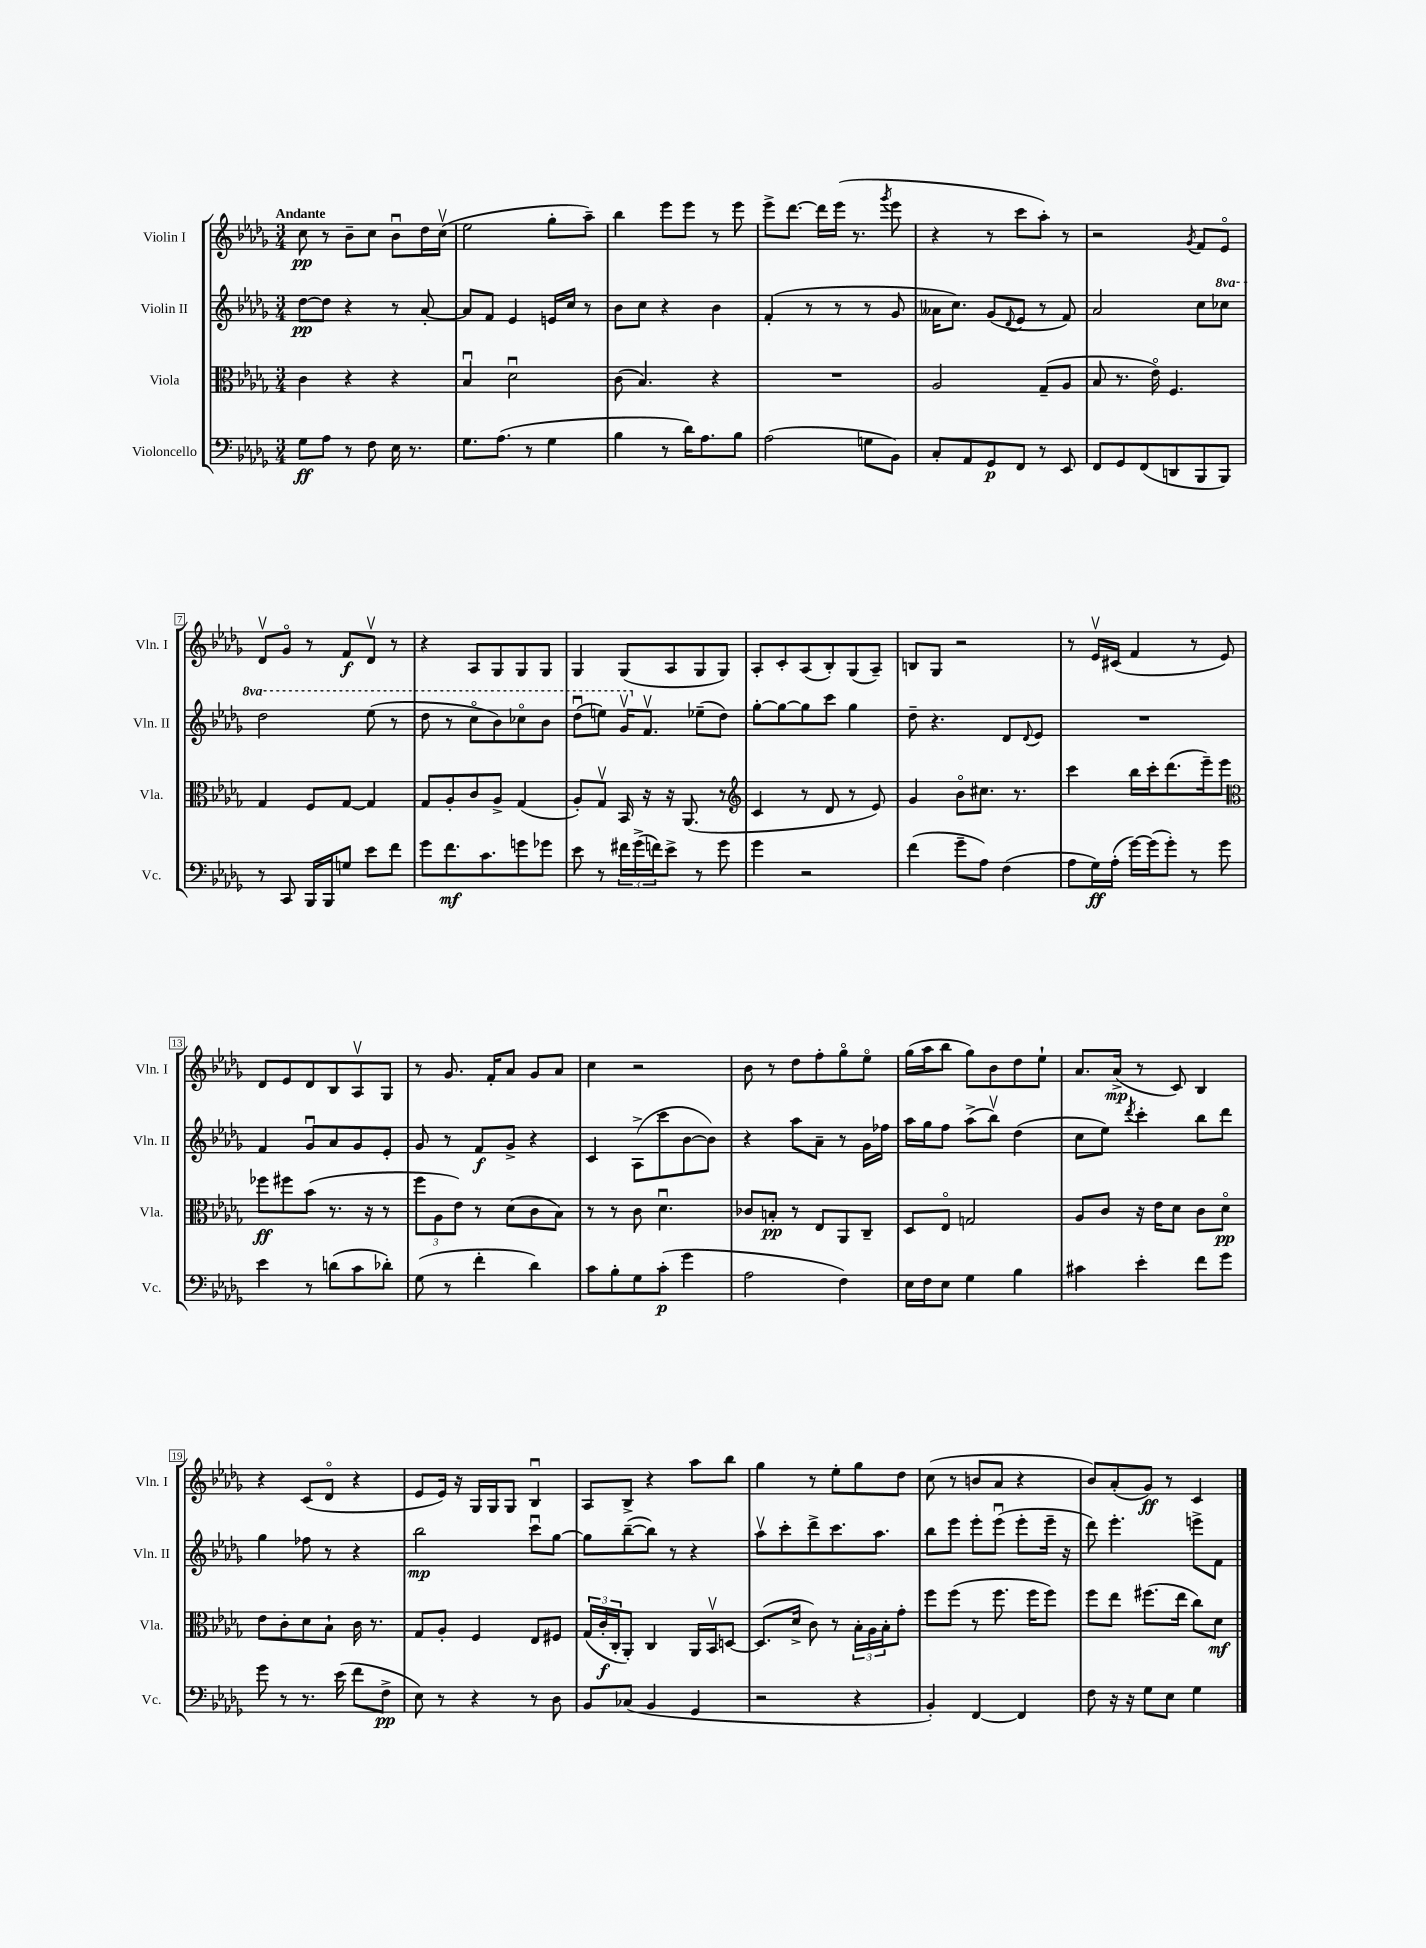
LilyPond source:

<<
\new StaffGroup <<
\new Staff = "s0" \with { instrumentName = "Violin I" shortInstrumentName = "Vln. I" } {
    \clef treble \key des \major \numericTimeSignature \time 3/4 \tempo "Andante"
    c''8\pp r8 bes'8-- c''8 bes'8\downbow des''16 c''16\upbow( |
    ees''2 ges''8-. aes''8--) |
    bes''4 ees'''8 ees'''8 r8 ees'''8 |
    ees'''8-> des'''8.~ des'''16 ees'''16( r8. \acciaccatura { ges'''8 } ees'''8 |
    r4 r8 c'''8 aes''8-.) r8 |
    r2 \acciaccatura { ges'8 } f'8 ees'8\flageolet |
    des'8\upbow ges'8\flageolet r8 f'8\f des'8\upbow r8 |
    r4 aes8 ges8 ges8 ges8 |
    ges4 ges8( aes8 ges8 ges8) |
    aes8-. c'8-. aes8( bes8-.) ges8( aes8--) |
    b8 ges8 r2 |
    r8 ees'16\upbow cis'16( f'4 r8 ees'8) |
    des'8 ees'8 des'8 bes8 aes8\upbow ges8 |
    r8 ges'8. f'16-. aes'8 ges'8 aes'8 |
    c''4 r2 |
    bes'8 r8 des''8 f''8-. ges''8\flageolet ees''8\flageolet |
    ges''16( aes''16 bes''8 ges''8) bes'8 des''8 ees''8-! |
    aes'8. aes'16->\mp( r8 c'8) bes4 |
    r4 c'8( des'8\flageolet r4 |
    ees'8 ees'16) r16 ges16 ges16 ges8 bes4\downbow |
    aes8 bes8-> r4 aes''8 bes''8 |
    ges''4 r8 ees''8-. ges''8 des''8 |
    c''8( r8 b'8 aes'8 r4 |
    bes'8) aes'8-.( ges'8\ff) r8 c'4 \bar "|." |
}
\new Staff = "s1" \with { instrumentName = "Violin II" shortInstrumentName = "Vln. II" } {
    \clef treble \key des \major \numericTimeSignature \time 3/4 \set Staff.ottavationMarkups = #ottavation-simple-ordinals
    des''8~\pp des''8 r4 r8 aes'8~-. |
    aes'8 f'8 ees'4 e'16 c''16 r8 |
    bes'8 c''8 r4 bes'4 |
    f'4-.( r8 r8 r8 ges'8 |
    aeses'16 c''8.) ges'8( \appoggiatura { des'8 } ees'8 r8 f'8) |
    aes'2 c''8 \ottava #1 ces'''8 |
    des'''2 ees'''8( r8 |
    des'''8 r8 c'''8\flageolet bes''8) ces'''8\flageolet bes''8 |
    des'''8\downbow( e'''8) ges''16\upbow \ottava #0 f'8.\upbow ees''!8--( des''8) |
    ges''8~-. ges''8~ ges''8 c'''8 ges''4 |
    des''8-- r4. des'8 \appoggiatura { des'8 } ees'8 |
    R2. |
    f'4 ges'8\downbow aes'8 ges'8 ees'8-. |
    ges'8 r8 f'8\f ges'8-> r4 |
    c'4 aes8->( c'''8 bes'8~ bes'8) |
    r4 aes''8 aes'8-- r8 ges'16 fes''16 |
    aes''16 ges''16 f''8 aes''8->( bes''8\upbow) des''4( |
    c''8 ees''8) \acciaccatura { des'''8 } c'''4-. bes''8 des'''8 |
    ges''4 fes''8 r8 r4 |
    bes''2\mp c'''8\downbow ges''8~ |
    ges''8 bes''8~--( bes''8) r8 r4 |
    aes''8\upbow c'''8-. des'''8-> c'''8. aes''8. |
    bes''8 ees'''8 ees'''8-. ees'''8\downbow( ees'''8-. ees'''16-- r16 |
    des'''8) ees'''4.-. e'''8-> f'8 \bar "|." |
}
\new Staff = "s2" \with { instrumentName = "Viola" shortInstrumentName = "Vla." } {
    \clef alto \key des \major \numericTimeSignature \time 3/4
    c'4 r4 r4 |
    bes4\downbow des'2\downbow |
    c'8( bes4.) r4 |
    R2. |
    aes2 ges8--( aes8 |
    bes8 r8. ees'16\flageolet) f4. |
    ges4 f8 ges8~ ges4 |
    ges8 aes8-. c'8 aes8-> ges4( |
    aes8-.) ges8\upbow bes,16 r16 r16 aes,8.( r8 |
    \clef treble c'4 r8 des'8 r8 ees'8) |
    ges'4 bes'8\flageolet cis''8. r8. |
    c'''4 bes''16 c'''16-. des'''8.( ees'''16--) ees'''8 |
    \clef alto fes''8\ff fis''8 bes'8( r8. r16 r8 |
    \tuplet 3/2 { f''8 aes8 ees'8) } r8 des'8( c'8 bes8) |
    r8 r8 c'8 des'4.\downbow |
    ces'8 b8-.\pp r8 ees8 aes,8 c8-- |
    des8 ees8\flageolet g2 |
    aes8 c'8 r16 ees'16 des'8 c'8 des'8\flageolet\pp |
    ees'8 c'8-. des'8 bes8-! c'16 r8. |
    ges8 aes8-. f4 ees8 fis8 |
    \tuplet 3/2 { ges16( c'16-.\f c16-. } aes,8-.) c4 aes,16 bes,16\upbow d8~ |
    d8.( des'16-> c'8) r8 \tuplet 3/2 { bes16-. aes16 bes16-. } ges'8-. |
    f''8 f''8( r8 f''8. f''16 f''8) |
    f''8 ees''8 fis''8.( ees''16 c''8) des'8\mf \bar "|." |
}
\new Staff = "s3" \with { instrumentName = "Violoncello" shortInstrumentName = "Vc." } {
    \clef bass \key des \major \numericTimeSignature \time 3/4
    ges8\ff aes8 r8 f8 ees16 r8. |
    ges8. aes8.( r8 ges4 |
    bes4 r8 des'16) aes8. bes8 |
    aes2( g8 bes,8) |
    c8-. aes,8 ges,8\p f,8 r8 ees,8 |
    f,8 ges,8 f,8( d,8 bes,,8 bes,,8) |
    r8 c,8 bes,,16 bes,,16 g8 ees'8 f'8 |
    ges'8 f'8.\mf c'8. g'8 ges'8 |
    ees'8 r8 \tuplet 3/2 { fis'16 ges'16->( f'16) } ees'8-> r8 ges'8 |
    ges'4 r2 |
    f'4( ges'8-- aes8) f4( |
    aes8 ges16\ff) aes16-.( ges'16~) ges'16( ges'8-.) r8 ges'8 |
    ees'4 r8 d'8( c'8 des'8-.) |
    ges8( r8 f'4-. des'4) |
    c'8 bes8-. ges8 c'8-.\p( ges'4 |
    aes2 f4) |
    ees16 f16 ees8 ges4 bes4 |
    cis'4 ees'4-. f'8 ges'8 |
    ges'8 r8 r8. ees'16( f'8 f8->\pp |
    ees8) r8 r4 r8 des8 |
    bes,8 ces8( bes,4 ges,4 |
    r2 r4 |
    bes,4-.) f,4~ f,4 |
    f8 r16 r16 ges8 ees8 ges4 \bar "|." |
}
>>
>>
\layout { \context { \Score \override BarNumber.stencil = #(make-stencil-boxer 0.1 0.3 ly:text-interface::print) } }
